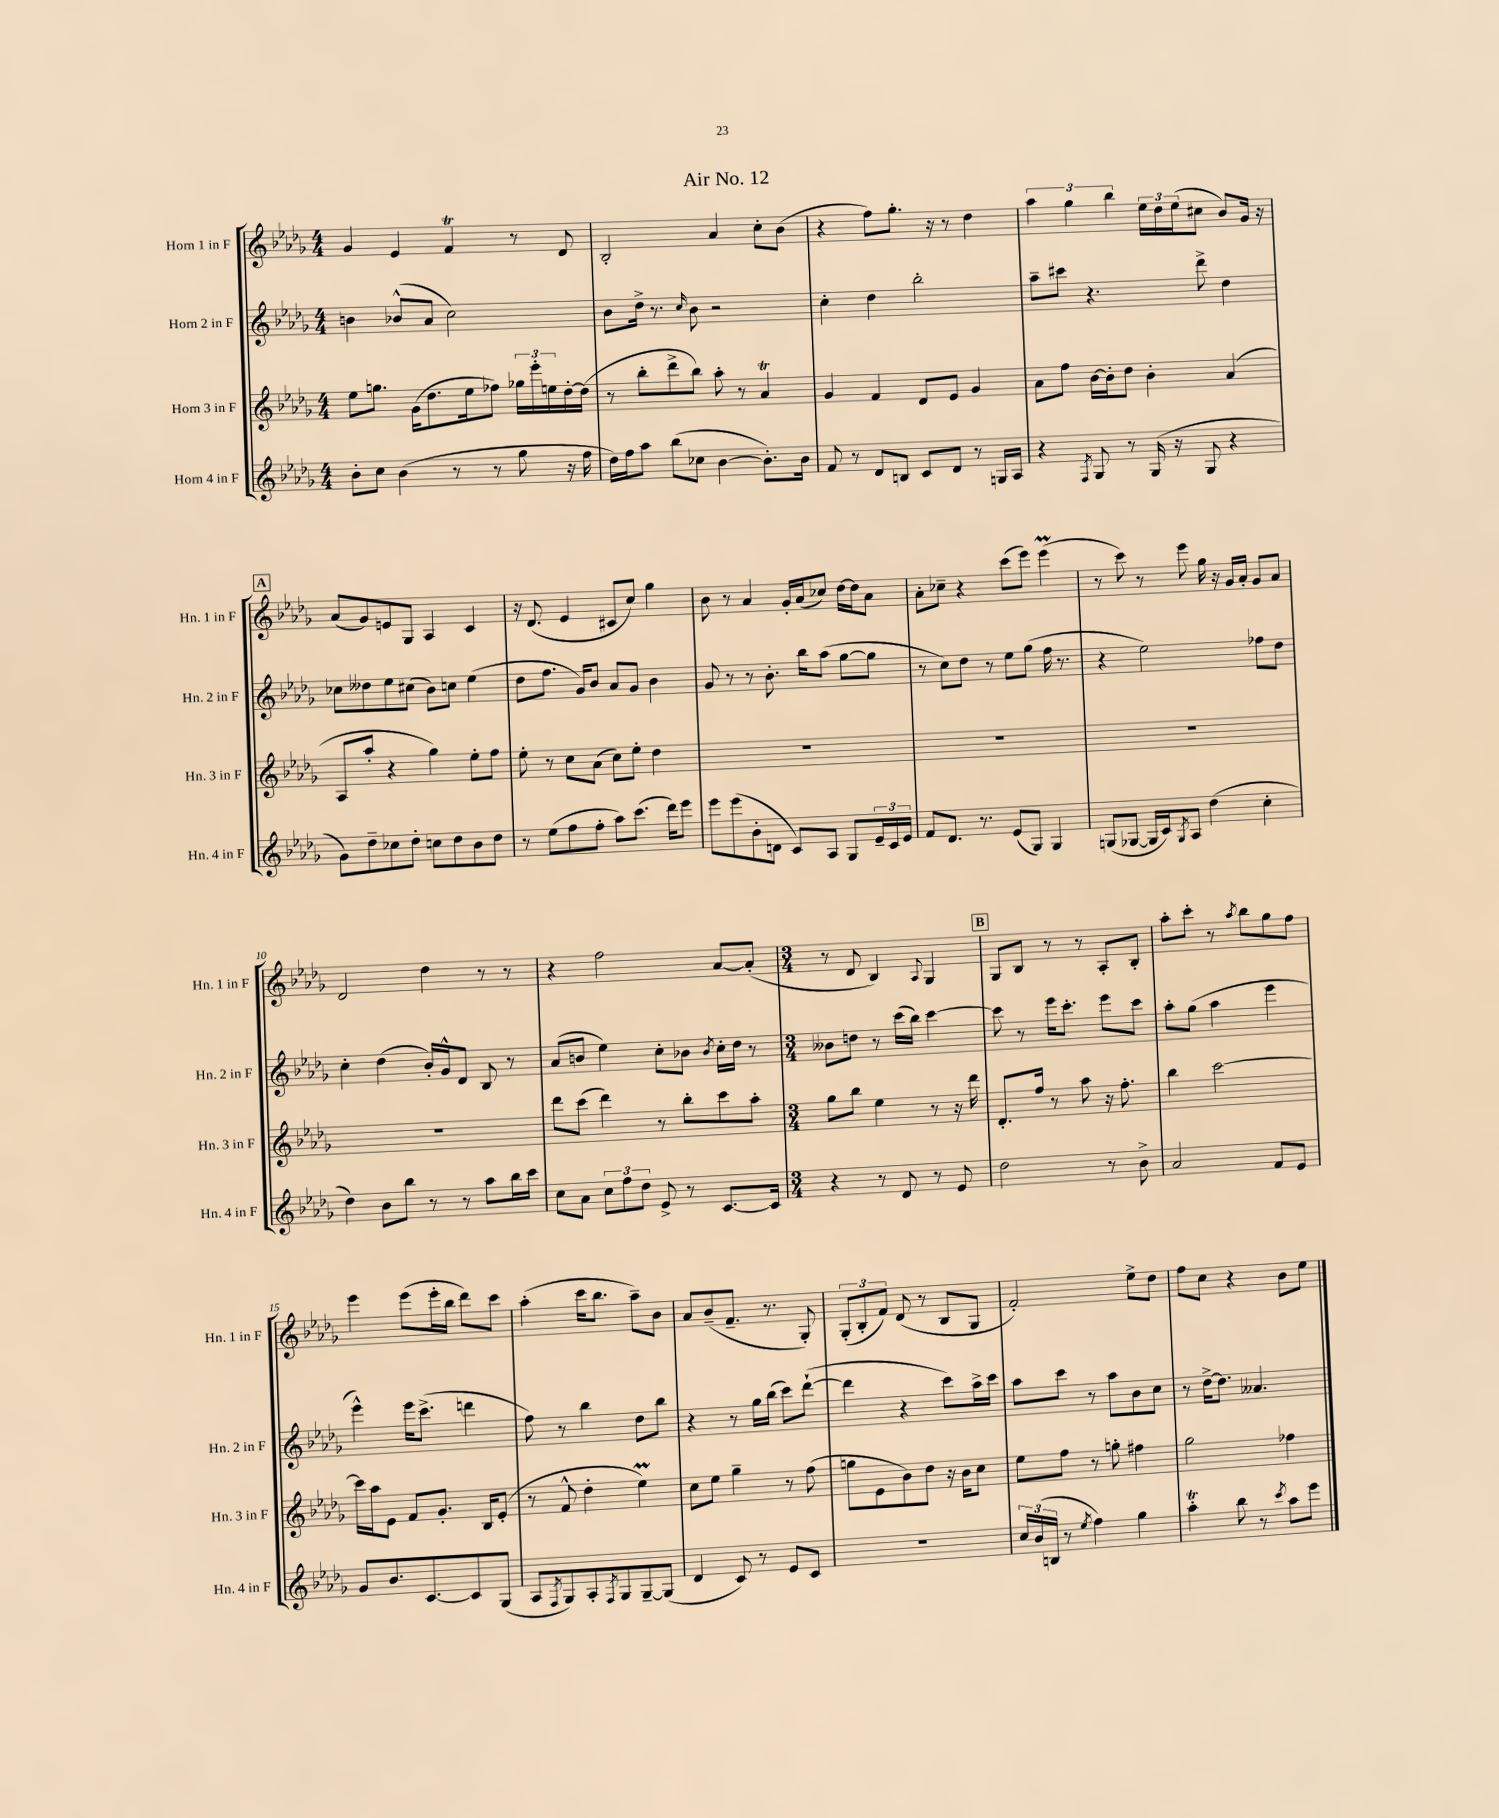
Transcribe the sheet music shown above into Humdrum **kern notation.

**kern	**kern	**kern	**kern
*staff4	*staff3	*staff2	*staff1
*clefG2	*clefG2	*clefG2	*clefG2
*k[b-e-a-d-g-]	*k[b-e-a-d-g-]	*k[b-e-a-d-g-]	*k[b-e-a-d-g-]
*M4/4	*M4/4	*M4/4	*M4/4
8b-'	8ee-	4b	4g-
8cc	8.gg	.	.
(4b-	.	(8b-^^	4e-
.	(16g-	.	.
.	8.dd-	8a-	.
8r	.	2cc)	4f
.	16ee-	.	.
8r	8ff-)	.	.
8gg-	24gg-	.	8r
.	24eee-'	.	.
.	24ee	.	.
16r	[16dd-'	.	8d-
16ff	(16dd-]	.	.
=	=	=	=
16dd-)	8r	8b-	2B-'
16ff	.	.	.
8aa-	8bb-'	16dd-^	.
.	.	8.r	.
(8bb-	8ddd-^	.	.
.	.	16qqcc	.
8cc-	8bb-)	8b-	.
[4b-	8aa-'	2r	4a-
.	8r	.	.
8.b-'])	4a-	.	8cc'
.	.	.	(8b-
16b-	.	.	.
=	=	=	=
8f	4g-	4cc'	4r
8r	.	.	.
8d-	4f	4dd-	8ff)
8B	.	.	8.gg-'
8c	8d-	2bb-'	.
.	.	.	16r
8d-	8e-	.	8r
8r	4g-	.	4dd-
16G	.	.	.
16A-	.	.	.
=	=	=	=
4r	8a-	8aa-~	6aa-
.	8ff	8ccc#	.
.	.	.	6gg-
8qF	.	.	.
8G-	[16b-	4.r	.
.	16b-']	.	.
.	.	.	6bb-
8r	8dd-	.	.
(16G-	4b-'	.	24ee-
.	.	.	24dd-
16r	.	.	.
.	.	.	(24ee-
8G-	.	8ddd-^	8cc#
4r	(4a-	4dd-	8b-)
.	.	.	16g-
.	.	.	16r
=	=	=	=
8g-)	8A-	8cc-	(8a-
8dd-~	8aa-'	8dd--	8g-)
8cc-	4r	8ee-	8e
8dd-'	.	(8cc#	8G-
8cc	4gg-)	8b-)	4A-
8dd-	.	8cc	.
8b-	8ee-'	(4ee-	4c
8dd-	8ff	.	.
=	=	=	=
8r	8ee-'	8dd-	16r
.	.	.	(8.d-
(8ee-	8r	8.ff	.
8ff	8cc	.	4e-
.	.	16g-)	.
8ff'	(8a-	8b-	.
8aa-)	8cc)	8a-	8c#
(8.ccc	8ee-'	8g-	8cc)
.	4dd-	4b-	4gg-
16ddd-)	.	.	.
8eee-	.	.	.
=	=	=	=
8eee-	1r	8g-	8b-
(8eee-	.	8r	8r
8b-'	.	8r	4a-
8d	.	8.b-'	.
8c)	.	.	16g-'
.	.	16bb-	(16a-
8A-	.	(8aa-	8cc-)
8G-	.	[8gg-	[16dd-
.	.	.	16dd-]
24e-~	.	8gg-]	8a-
24c	.	.	.
24e-	.	.	.
=	=	=	=
8f	1r	8r	8a-'
8.d-	.	8cc)	8cc-~
.	.	8dd-	4r
8.r	.	.	.
.	.	8r	.
(8e-	.	8ee-	(8ccc
8G-)	.	(8gg-	8eee-)
4G-	.	16ff	(4eee-
.	.	8.r	.
=	=	=	=
(8G	1r	4r	8r
[8G-	.	.	8ccc)
16G-]	.	2ee-)	8r
16c)	.	.	.
8qG-	.	.	.
8A-	.	.	8eee-
(4dd-	.	.	16gg-
.	.	.	16r
.	.	.	16g-
.	.	.	16a-'
4cc'	.	8ff-	8g-
.	.	8dd-	8a-
=	=	=	=
4dd-)	1r	4cc'	2d-
8b-	.	(4dd-	.
8bb-	.	.	.
8r	.	16b-')	4dd-
.	.	16g-^^	.
8r	.	8d-	.
8aa-	.	8B-	8r
16bb-	.	8r	8r
16ccc	.	.	.
=	=	=	=
8cc	8ddd-	(8a-	4r
8a-	(8ccc	8b	.
12cc	4ddd-)	4ee-)	2ff
12ff	.	.	.
12dd-	.	.	.
8e-^	8r	8cc'	.
8r	8bb-'	8b-	.
.	.	8qb-	.
[8.c	8ccc	16cc'	[8a-
.	.	16dd-	.
.	8aa-'	8r	(8a-']
16c]	.	.	.
=	=	=	=
*M3/4	*M3/4	*M3/4	*M3/4
4r	8gg-	8b--	8r
.	8bb-	8dd	8d-
8r	4ee-	8r	4B-)
8d-	.	(16ccc	.
.	.	16bb-)	.
.	.	.	8qqA-
8r	8r	[4ccc	4G-
8e-	16r	.	.
.	16ddd-	.	.
=	=	=	=
2dd-	8.d-'	8ccc]	8G-
.	.	8r	8B-
.	16ff	.	.
.	8r	16eee-	8r
.	.	8.ccc'	.
.	8aa-	.	8r
8r	16r	8eee-	8A-'
.	8.ff'	.	.
8b-^	.	8ccc	8B-'
=	=	=	=
2a-	4bb-	8aa-'	8aa-'
.	.	(8gg-	8ccc'
.	[2ccc	4aa-	8r
.	.	.	8qaa-
.	.	.	8bb-
8f	.	4eee-	8gg-
8e-	.	.	8ff
=	=	=	=
8g-	16ccc]	4eee-^^)	4eee-
.	16aa-	.	.
8.b-	8e-	.	.
.	8f	16eee-	(8eee-
[8.c	.	(8.ccc^	.
.	8.g-'	.	16eee-'
.	.	.	16bb-
8c]	.	4ddd	8ddd-)
.	16B-	.	.
(8G-	(8e-'	.	8ccc
=	=	=	=
8A-	8r	8ff)	(4aa-'
8qF	.	.	.
8G-)	8f^^	8r	.
8A-'	4dd-'	4bb-	16ccc
.	.	.	8.bb-
8qF	.	.	.
8G-	.	.	.
[8G-~	4ee-)	8dd-	8aa-~)
(8G-]	.	8bb-	8b-
=	=	=	=
4d-	8cc	4r	8a-
.	8ee-	.	(8b-~
8c)	4gg-~	8r	8.f~
8r	.	16gg-	.
.	.	(16bb-	8.r
8e-	8r	8ccc)	.
8c	(8ff	([8ddd-`	8G-')
=	=	=	=
2.r	8gg	4ddd-]	(12G-'
.	.	.	12B-'
.	8e-	.	.
.	.	.	12f)
.	8b-)	4r	(8d-
.	8dd-	.	8r
.	16r	8ccc)	8B-
.	16b-	.	.
.	8cc	16aa-^	8G-
.	.	16ccc	.
=	=	=	=
24cc	8ee-	8aa-	2f')
(24b-	.	.	.
24B	.	.	.
8r	8ff	8ccc	.
8qee-	.	.	.
4ff)	8r	8r	.
.	8gg'	8aa-	.
4gg-	4ff#	8b-	8ee-^
.	.	8cc	8dd-
=	=	=	=
4aa-'	2gg-	8r	8ff
.	.	[16dd-^	8cc
.	.	8.dd-]	.
8bb-	.	.	4r
8r	.	4.a--	.
8qccc	.	.	.
8aa-	4ff-	.	8b-
8eee-	.	.	8ee-
==	==	==	==
*-	*-	*-	*-
